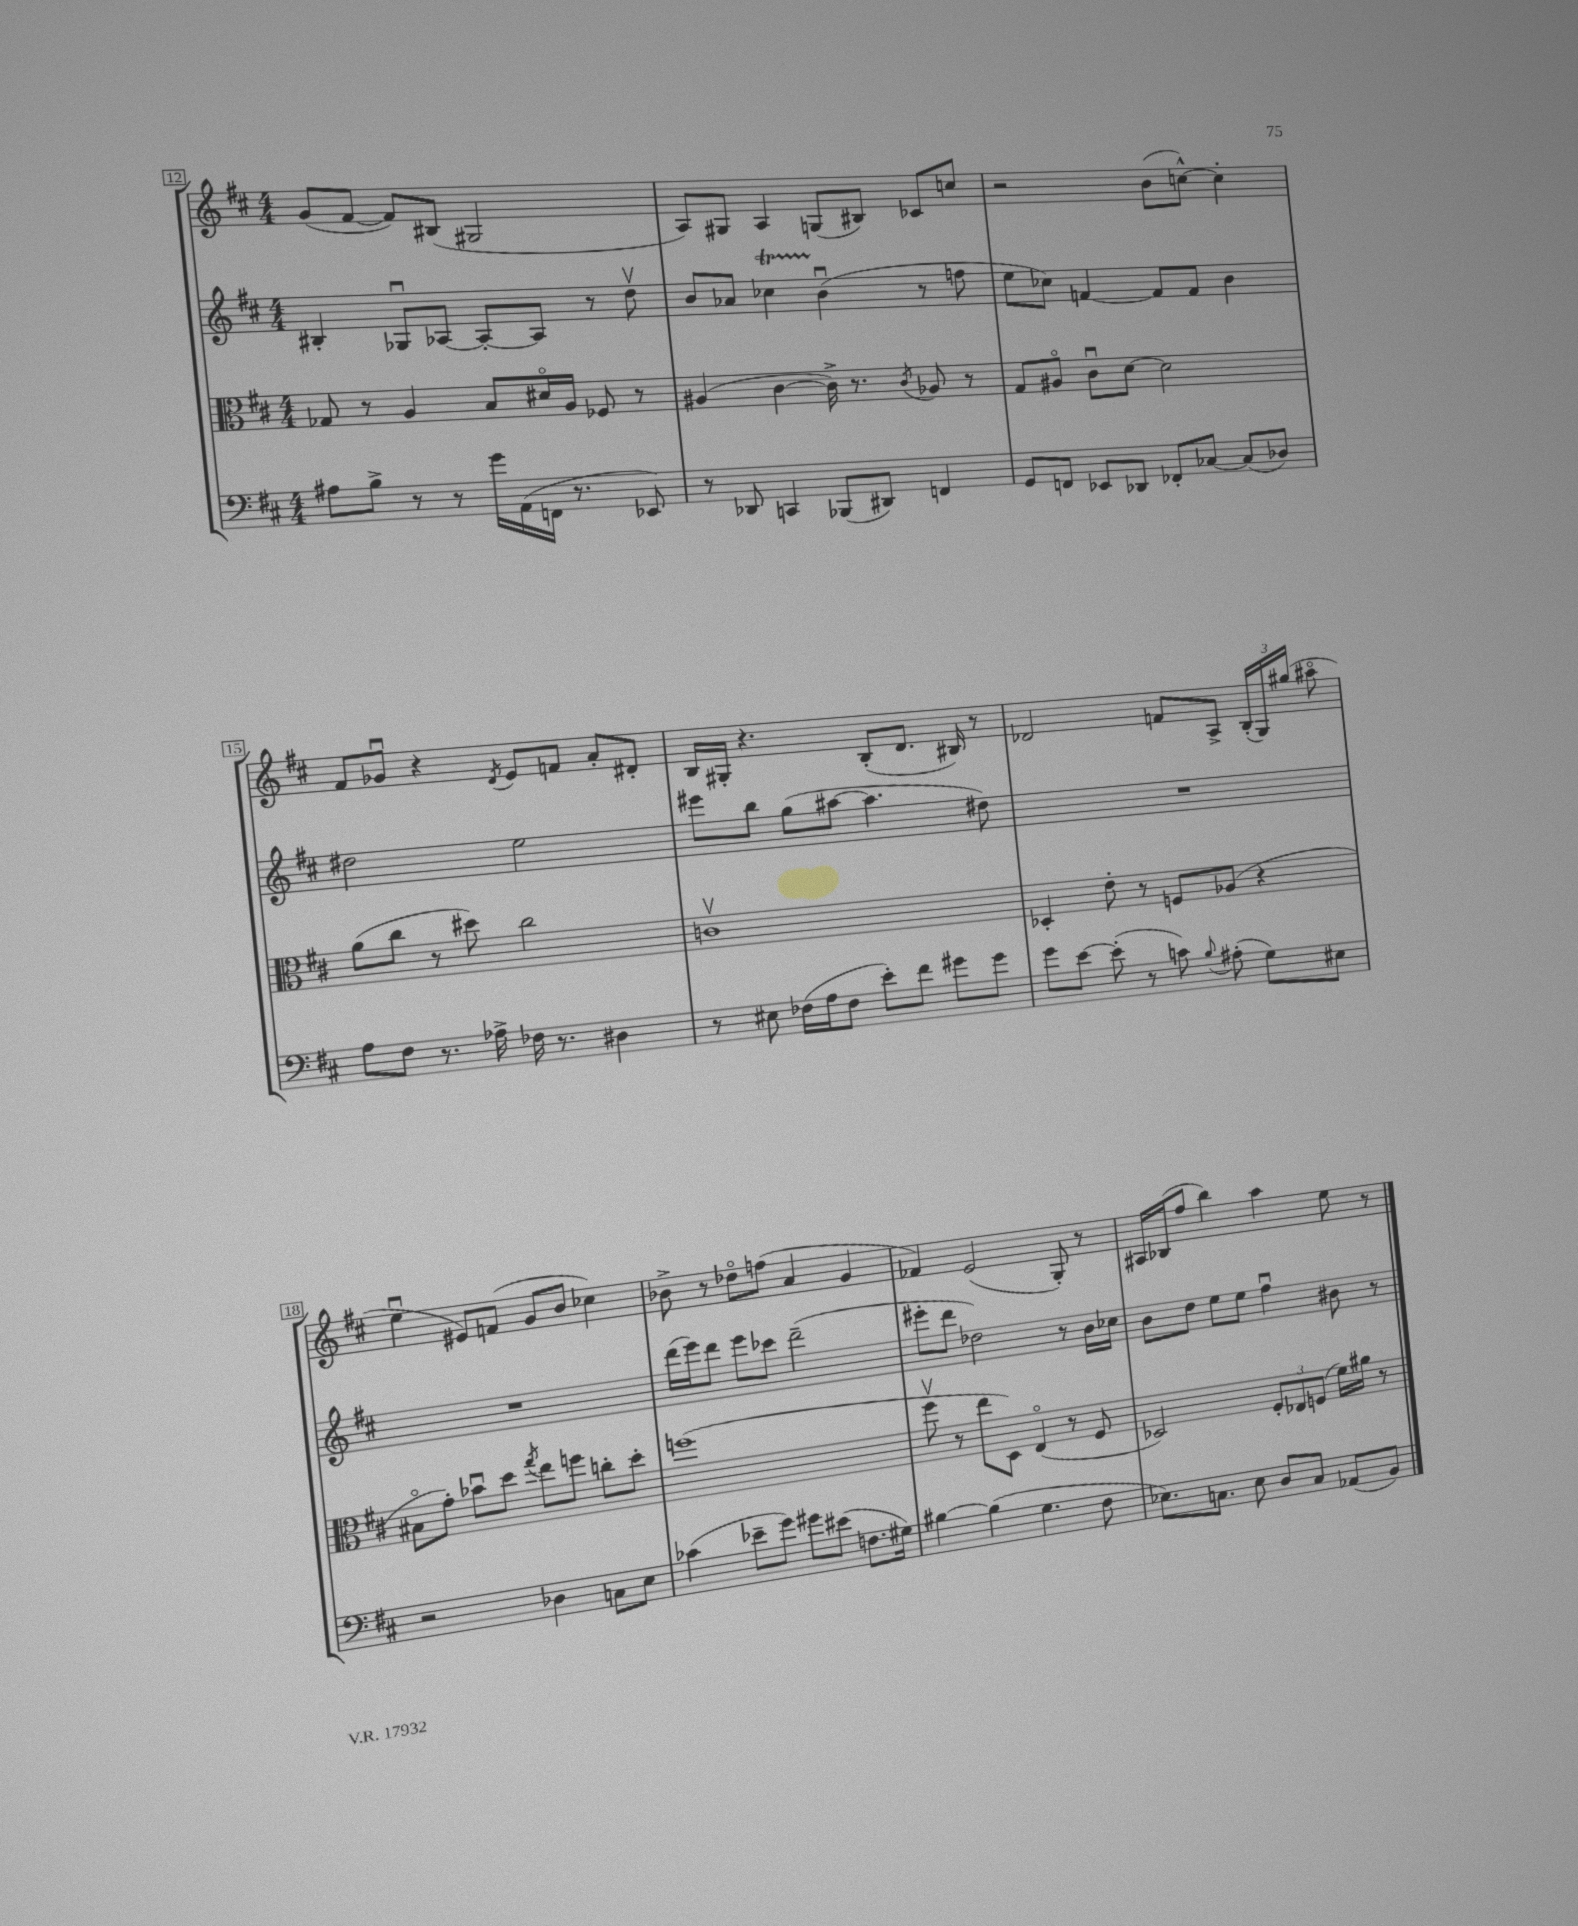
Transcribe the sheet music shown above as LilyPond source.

<<
\new StaffGroup <<
\new Staff = "s0" {
    \clef treble \key d \major \numericTimeSignature \time 4/4
    \autoBeamOff g'8[( fis'8]~ fis'8[) bis8]( gis2 |
    a8[) gis8] a4 g8[( bis8]) ces'8[ c''8] |
    r2 b'8[( c''8]~-^) c''4-. |
    fis'8[ ges'8]\downbow r4 \acciaccatura { d'8 } e'8[ f'8] a'8[-. dis'8]-. |
    b16[ gis16]-. r4. b8[-.( d'8.] bis16) r8 |
    des'2 f'8[ a8]-> \tuplet 3/2 { b16[-.( g16) gis''16]( } ais''8\flageolet |
    e''4\downbow eis'8[) f'8]( g'8[ b'8] ces''4) |
    bes'8-> r8 des''8[\flageolet f''8]( a'4 g'4 |
    fes'4) e'2( g8-.) r8 |
    ais16[ bes16( fis''8] b''4) a''4 e''8 r8 \bar "|." |
}
\new Staff = "s1" {
    \clef treble \key d \major \numericTimeSignature \time 4/4
    \autoBeamOff bis4-. ges8[\downbow aes8]~ aes8[~-. aes8] r8 d''8\upbow |
    b'8[ aes'8] ces''4\startTrillSpan b'4\downbow\stopTrillSpan( r8 f''8 |
    e''8[ ces''8]) f'4~ f'8[ f'8] b'4 |
    dis''2 e''2 |
    eis'''8[ b''8] g''8[( ais''8]~ ais''4. dis''8) |
    R1 |
    R1 |
    d'''16[( e'''16) d'''8] e'''8[ ces'''8] d'''2--( |
    eis'''8[-. d'''8] des''2) r8 b'16[ ces''16] |
    b'8[ d''8] e''8[ e''8] fis''4\downbow bis'8 r8 \bar "|." |
}
\new Staff = "s2" {
    \clef alto \key d \major \numericTimeSignature \time 4/4
    \autoBeamOff ges8 r8 a4 b8[ dis'16\flageolet a16] fes8 r8 |
    ais4( cis'4~ cis'16->) r8. \acciaccatura { cis'8 } aes8 r8 |
    g8[ ais8]\flageolet cis'8[\downbow d'8]~ d'2 |
    a'8[( cis''8] r8 dis''8) cis''2 |
    c'1\upbow |
    des4-. e'8-. r8 f8[ aes8]( r4 |
    bis8[\flageolet g'8]-.) bes'8[\downbow d''8] \acciaccatura { g''8 } e''8[ f''8] c''8[-. d''8]-. |
    f''1( |
    fis''8\upbow r8 e''8[ d8]) e4\flageolet( r8 fis8 |
    des2) \tuplet 3/2 { fis8[-. ees8 f8]( } fis'16[) ais'16] r8 \bar "|." |
}
\new Staff = "s3" {
    \clef bass \key d \major \numericTimeSignature \time 4/4
    \autoBeamOff ais8[ b8]-> r8 r8 g'16[ a,16( f,16] r8. ees,8) |
    r8 des,8 c,4 bes,,8[( dis,8]) f,4 |
    g,8[ f,8] ees,8[ des,8] fes,8[-. ces8]~ ces8[( des8]) |
    a8[ fis8] r8. aes16-> fes16 r8. dis4 |
    r8 eis8 fes16[( a16 fes8] e'8[-.) fis'8] gis'8[ gis'8] |
    g'8[ e'8]~ e'8-.( r8 c'8) \appoggiatura { b8 } ais8-.( g8[) eis8] |
    r2 des4 c8[ e8] |
    ces'4( ees'8[-- g'8]) gis'8[ eis'8]( f8.[ gis16]) |
    bis4~ bis4( g4. fis8 |
    ees8.[) c8.] ees8 d8[ c8] aes,8[( b,8]) \bar "|." |
}
>>
>>
\layout { \context { \Score currentBarNumber = #12 \override BarNumber.stencil = #(make-stencil-boxer 0.1 0.3 ly:text-interface::print) } }
